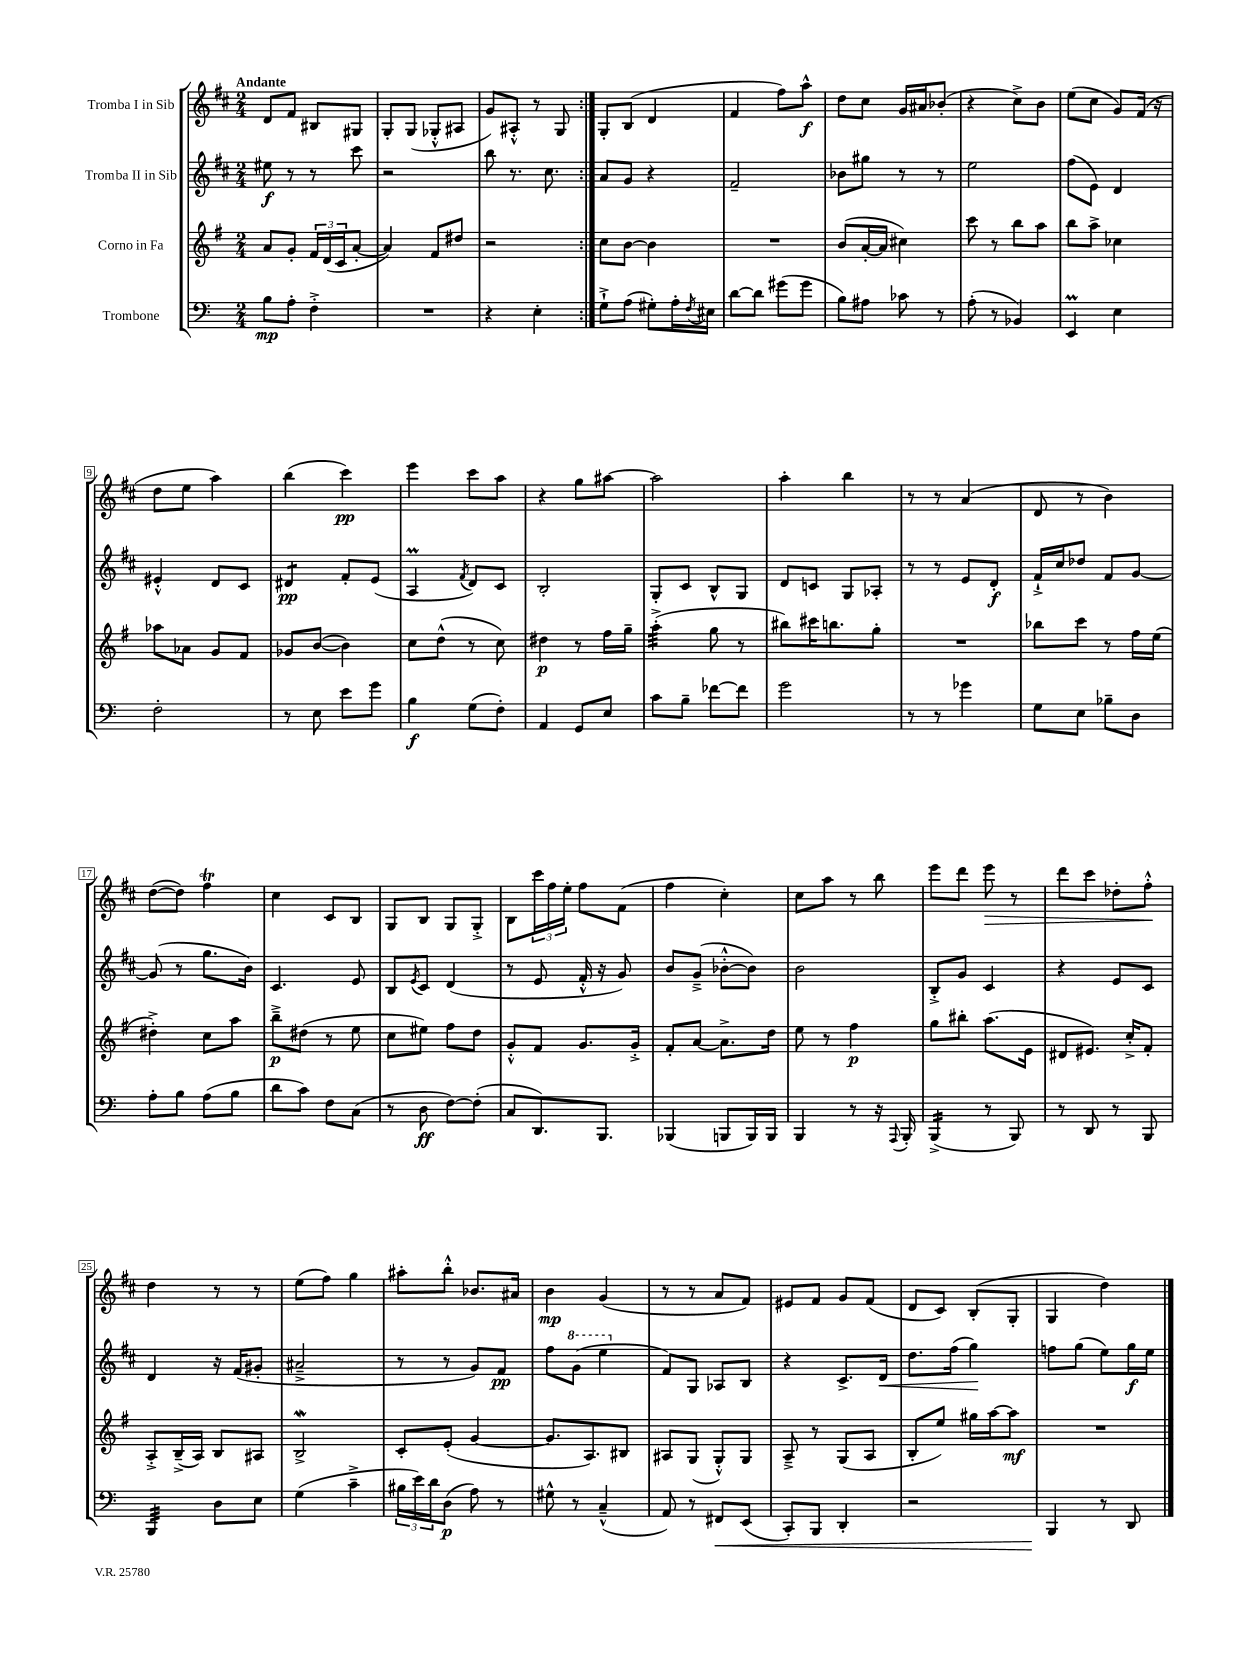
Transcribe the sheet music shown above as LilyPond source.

<<
\new StaffGroup <<
\new Staff = "s0" \with { instrumentName = "Tromba I in Sib" } {
    \clef treble \key d \major \numericTimeSignature \time 2/4 \tempo "Andante"
    \repeat volta 2 { d'8 fis'8 bis8 gis8 |
    g8-. g8( ges8-.-^ ais8 |
    g'8) ais8-.-^ r8 g8 | }
    g8-. b8( d'4 |
    fis'4 fis''8) a''8-^\f |
    d''8 cis''8 g'16 ais'16 bes'8-.( |
    r4 cis''8->) b'8 |
    e''8( cis''8 g'8) fis'16( r16 |
    d''8 e''8 a''4) |
    b''4( cis'''4\pp) |
    e'''4 cis'''8 a''8 |
    r4 g''8 ais''8~ |
    ais''2 |
    a''4-. b''4 |
    r8 r8 a'4( |
    d'8 r8 b'4) |
    d''8~( d''8) fis''4\trill |
    cis''4 cis'8 b8 |
    g8 b8 g8 g8-.-> |
    b8 \tuplet 3/2 { cis'''16 fis''16 e''16-. } fis''8 fis'8( |
    fis''4 cis''4-.) |
    cis''8 a''8 r8 b''8 |
    e'''8 d'''8 e'''8\> r8 |
    d'''8 cis'''8 des''8-. fis''8-.-^\! |
    d''4 r8 r8 |
    e''8( fis''8) g''4 |
    ais''8-. b''8-.-^ bes'8. ais'16 |
    b'4\mp g'4( |
    r8 r8 a'8 fis'8) |
    eis'8 fis'8 g'8 fis'8( |
    d'8 cis'8) b8-.( g8-. |
    g4 d''4) \bar "|." |
}
\new Staff = "s1" \with { instrumentName = "Tromba II in Sib" } {
    \clef treble \key d \major \numericTimeSignature \time 2/4
    \repeat volta 2 { eis''8\f r8 r8 cis'''8 |
    r2 |
    b''8 r8. cis''8. | }
    a'8 g'8 r4 |
    fis'2-- |
    bes'8 gis''8 r8 r8 |
    e''2 |
    fis''8( e'8) d'4 |
    eis'4-.-^ d'8 cis'8 |
    dis'4:8\pp fis'8-. e'8( |
    a4\prall \acciaccatura { fis'8 } d'8) cis'8 |
    b2-. |
    g8-. cis'8 b8-^ g8 |
    d'8 c'8 g8 aes8-. |
    r8 r8 e'8 d'8-.\f |
    fis'16-!-> cis''16 des''8 fis'8 g'8~ |
    g'8( r8 g''8. b'16) |
    cis'4. e'8 |
    b8 \acciaccatura { e'8 } cis'8 d'4( |
    r8 e'8 fis'16-.-^ r16 g'8) |
    b'8 g'8--->( bes'8~-.-^ bes'8) |
    b'2 |
    b8-.-> g'8 cis'4 |
    r4 e'8 cis'8 |
    d'4 r16 fis'16( gis'8-. |
    ais'2---> |
    r8 r8 g'8) fis'8\pp |
    fis''8 \ottava #1 g''8( e'''4 \ottava #0 |
    fis'8) g8 aes8 b8 |
    r4 cis'8.-> d'16\< |
    d''8. fis''16( g''4\!) |
    f''8 g''8( e''8) g''16\f e''16 \bar "|." |
}
\new Staff = "s2" \with { instrumentName = "Corno in Fa" } {
    \clef treble \key g \major \numericTimeSignature \time 2/4
    \repeat volta 2 { a'8 g'8-. \tuplet 3/2 { fis'16 d'16( c'16 } a'8~-. |
    a'4) fis'8 dis''8 |
    r2 | }
    c''8 b'8~ b'4 |
    R2 |
    b'8( a'16~-. a'16 cis''4) |
    c'''8 r8 b''8 a''8 |
    b''8 a''8-> ces''4 |
    aes''8 aes'8 g'8 fis'8 |
    ges'8 b'8~( b'4) |
    c''8 d''8-^( r8 c''8) |
    dis''4\p r8 fis''16 g''16-- |
    a''4:32-.->( g''8 r8 |
    bis''8) cis'''16 b''8. g''8-. |
    R2 |
    bes''8 c'''8 r8 fis''16 e''16( |
    dis''4-.->) c''8 a''8 |
    b''8--->\p dis''8( r8 e''8 |
    c''8 eis''8) fis''8 d''8 |
    g'8-.-^ fis'8 g'8. g'16-.-> |
    fis'8-. a'8~ a'8.-> d''16 |
    e''8 r8 fis''4\p |
    g''8 bis''8-. a''8.( e'16 |
    dis'8 eis'8.) c''16-.-> fis'8-. |
    a8-.-> b16--->( a16) b8 ais8 |
    b2->\mordent |
    c'8-. e'8-.( g'4~ |
    g'8. a8.) bis8 |
    ais8 g8( g8-.-^) g8 |
    a8---> r8 g8( a8 |
    b8-. e''8) gis''16 a''16~ a''8\mf |
    R2 \bar "|." |
}
\new Staff = "s3" \with { instrumentName = "Trombone" } {
    \clef bass \key c \major \numericTimeSignature \time 2/4
    \repeat volta 2 { b8\mp a8-. f4-.-> |
    R2 |
    r4 e4-. | }
    g8-!-> a8( gis8-.) a16-. \acciaccatura { f8 } eis16 |
    d'8~ d'8 gis'8( gis'8 |
    b8) ais8 ces'8 r8 |
    a8-.( r8 bes,4) |
    e,4\prall e4 |
    f2-. |
    r8 e8 e'8 g'8 |
    b4\f g8( f8-.) |
    a,4 g,8 e8 |
    c'8 b8-- fes'8~ fes'8 |
    g'2 |
    r8 r8 ges'4 |
    g8 e8 bes8-- d8 |
    a8-. b8 a8( b8 |
    d'8 c'8) f8 c8( |
    r8 d8\ff f8~) f8-.( |
    c8 d,8.) b,,8. |
    bes,,4( b,,8 b,,16) b,,16 |
    b,,4 r8 r16 \appoggiatura { a,,8 } b,,16-. |
    b,,4:16->( r8 b,,8) |
    r8 d,8 r8 b,,8 |
    b,,4:32 d8 e8 |
    g4( c'4---> |
    \tuplet 3/2 { bis16 e'16) d'16 } d8\p( a8) r8 |
    gis8-^ r8 c4---^( |
    a,8) r8 fis,8\< e,8( |
    c,8-.) b,,8 d,4-. |
    r2 |
    b,,4\! r8 d,8 \bar "|." |
}
>>
>>
\layout { \context { \Score \override BarNumber.stencil = #(make-stencil-boxer 0.1 0.3 ly:text-interface::print) } }
